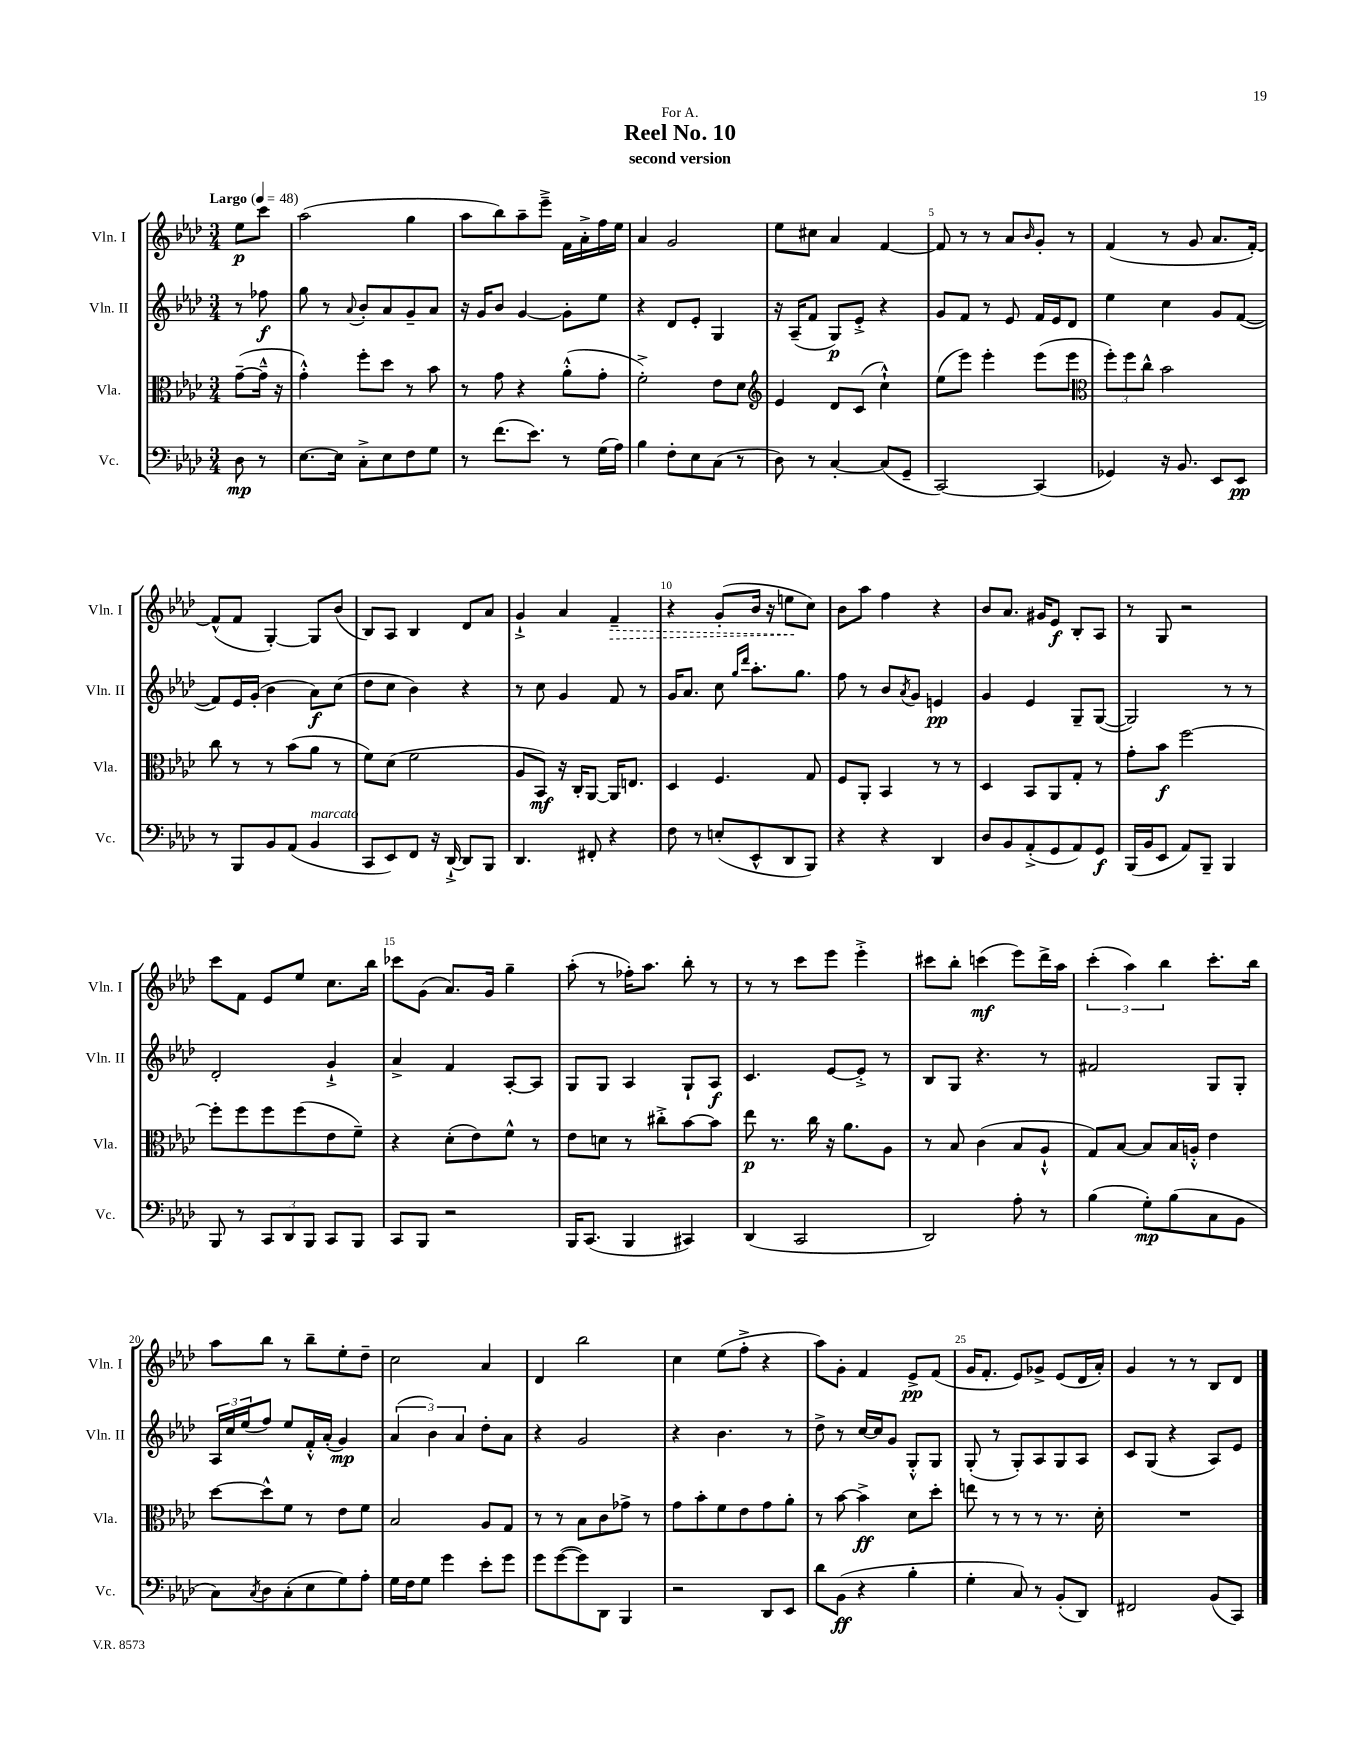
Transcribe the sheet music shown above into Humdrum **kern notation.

**kern	**kern	**kern	**kern
*staff4	*staff3	*staff2	*staff1
*clefF4	*clefC3	*clefG2	*clefG2
*k[b-e-a-d-]	*k[b-e-a-d-]	*k[b-e-a-d-]	*k[b-e-a-d-]
*M3/4	*M3/4	*M3/4	*M3/4
*MM48	*MM48	*MM48	*MM48
8D-	([8g~	8r	8ee-
8r	16g~^^]	8ff-	8ccc
.	16r	.	.
=	=	=	=
[8.E-	4g'^^)	8gg	(2aa-
.	.	8r	.
16E-]	.	.	.
.	.	8qqa-	.
8C'^	8ff'	8b-'	.
8E-	8dd-	8a-	.
8F	8r	8g~	4gg
8G	8b-	8a-	.
=	=	=	=
8r	8r	16r	8aa-
.	.	16g	.
(8.f	8g	8b-	8bb-)
.	4r	[4g	8aa-~
8.e-)	.	.	.
.	.	.	8eee-~^
8r	(8a-'^^	8g']	16f
.	.	.	16a-'^
(16G	8g'	8ee-	16ff
16A-)	.	.	16ee-
=	=	=	=
4B-	2f'^)	4r	4a-
8F'	.	8d-	2g
8E-	.	8e-'	.
(8C	8e-	4G	.
8r	8d-	.	.
=	=	=	=
*	*clefG2	*	*
8D-)	4e-	16r	8ee-
.	.	(16A-~	.
8r	.	8f	8cc#
[4C'	8d-	8G)	4a-
.	(8c	8e-'^	.
(8C]	4cc`^^)	4r	[4f
8GG~	.	.	.
=	=	=	=
[2CC)	(8ee-	8g	8f]
.	8eee-)	8f	8r
.	4eee-'	8r	8r
.	.	8e-	8a-
.	.	.	16qqb-
(4CC]	(8eee-	16f	8g'
.	.	16e-	.
.	8eee-	8d-	8r
=	=	=	=
*	*clefC3	*	*
4GG-)	12ff')	4ee-	(4f
.	12ff	.	.
.	12cc^^	.	.
16r	2b-	4cc	8r
8.BB-	.	.	.
.	.	.	8g
8EE-	.	8g	8.a-
8EE-	.	([8f	.
.	.	.	[16f')
=	=	=	=
8r	8cc	8f])	(8f^^]
8BBB-	8r	16e-	8f
.	.	(16g'	.
8BB-	8r	4b-	[4G')
(8AA-	(8b-	.	.
4BB-	8a-	8a-)	8G]
.	8r	(8cc	(8b-
=	=	=	=
8CC	8f)	8dd-	8B-)
8EE-)	(8d-	8cc	8A-
8FF	2f	4b-)	4B-
16r	.	.	.
[16DD-`^	.	.	.
8DD-]	.	4r	8d-
8BBB-	.	.	8a-
=	=	=	=
4.DD-	8A-	8r	4g`^
.	8BB-)	8cc	.
.	16r	4g	4a-
.	16C'	.	.
8FF#'	[8AA-	.	.
4r	16AA-]	8f	4f~
.	8.E	.	.
.	.	8r	.
=	=	=	=
8F	4D-	16g	4r
.	.	8.a-	.
8r	.	.	.
(8E'	4.F	8cc	(8g'
.	.	16qqgg	.
.	.	16qqddd-	.
8EE-^^	.	8.aa-'	16b-
.	.	.	16r
8DD-	.	.	8ee
.	.	8.gg	.
8BBB-)	8G	.	8cc)
=	=	=	=
4r	8F	8ff	8b-
.	8AA-'	8r	8aa-
4r	4BB-	8b-	4ff
.	.	8qa-	.
.	.	8g	.
4DD-	8r	4e	4r
.	8r	.	.
=	=	=	=
8D-	4D-	4g	8b-
8BB-	.	.	8.a-
(8AA-'^	8BB-	4e-	.
.	.	.	16g#
8GG	8AA-	.	8e-
8AA-)	8G'	8G~	8B-'
8GG	8r	([8G	8A-
=	=	=	=
(16BBB-	8g'	2G])	8r
16BB-	.	.	.
8EE-	8b-	.	8G
8AA-)	[2ff	.	2r
8BBB-~	.	.	.
4BBB-	.	8r	.
.	.	8r	.
=	=	=	=
8BBB-	8ff']	2d-'	8ccc
8r	8ff	.	8f
12CC	8ff	.	8e-
12DD-	.	.	.
.	(8ff	.	8ee-
12BBB-	.	.	.
8CC	8e-	4g`^	8.cc
8BBB-	8f~)	.	.
.	.	.	16bb-
=	=	=	=
8CC	4r	4a-^	8ccc-
8BBB-	.	.	(8g
2r	(8d-'	4f	8.a-)
.	8e-)	.	.
.	.	.	16g
.	8f^^	[8A-'	4gg~
.	8r	8A-]	.
=	=	=	=
16BBB-	8e-	8G	(8aa-'
(8.CC	.	.	.
.	8d	8G	8r
4BBB-	8r	4A-	16ff-')
.	.	.	8.aa-
.	8cc#'^	.	.
4CC#)	[8b-	8G`	8bb-'
.	8b-]	8A-	8r
=	=	=	=
(4DD-	8ee-	4.c	8r
.	8.r	.	8r
2CC	.	.	8ccc
.	16cc	.	.
.	16r	[8e-	8eee-
.	8.a-	.	.
.	.	8e-'^]	4eee-'^
.	8A-	8r	.
=	=	=	=
2DD-)	8r	8B-	8ccc#
.	8B-	8G	8bb-'
.	(4c	4.r	(4ccc
8A-'	8B-	.	8eee-)
8r	8A-`^^	8r	16ddd-^
.	.	.	16aa-
=	=	=	=
(4B-	8G)	2f#	(6ccc'
.	[8B-	.	.
.	.	.	6aa-)
8G')	8B-]	.	.
.	.	.	6bb-
(8B-	16B-	.	.
.	16A'^^	.	.
8C	4e-	8G	8.ccc'
8BB-	.	8G'	.
.	.	.	16bb-
=	=	=	=
8C)	[8dd-	24A-	8aa-
.	.	24cc	.
.	.	(24ee-	.
8qC	.	.	.
8D-	8dd-^^]	8ff)	8bb-
(8C'	8f	8ee-	8r
8E-	8r	16f'^^	8bb-~
.	.	(16a-'	.
8G)	8e-	4g)	8ee-'
8A-'	8f	.	8dd-~
=	=	=	=
16G	2B-	(6a-	2cc
16F	.	.	.
8G	.	.	.
.	.	6b-)	.
4g	.	.	.
.	.	6a-	.
8e-'	8A-	8dd-'	4a-
8g	8G	8a-	.
=	=	=	=
8g	8r	4r	4d-
([8g	8r	.	.
8g])	8B-	2g	2bb-
8DD-	8c	.	.
4BBB-	8g-^	.	.
.	8r	.	.
=	=	=	=
2r	8g	4r	4cc
.	8b-'	.	.
.	8f	4.b-	(8ee-
.	8e-	.	8ff'^
8DD-	8g	.	4r
8EE-	8a-'	8r	.
=	=	=	=
8d-	8r	8dd-^	8aa-)
(8BB-	[8b-	8r	8g'
4r	4b-^]	[16cc	4f
.	.	16cc]	.
.	.	8g	.
4B-'	8d-	8G'^^	8e-^
.	8dd-'	8G	(8f
=	=	=	=
4G'	8ee	(8G'	16g
.	.	.	8.f'
.	8r	8r	.
8C)	8r	8G')	8e-)
8r	8r	8A-	8g-^
(8BB-'	8.r	8G	(8e-
8DD-)	.	8A-	16d-
.	16d-'	.	16a-')
=	=	=	=
2FF#	2.r	8c	4g
.	.	(8G	.
.	.	4r	8r
.	.	.	8r
(8BB-	.	8A-)	8B-
8CC)	.	8e-	8d-
==	==	==	==
*-	*-	*-	*-
